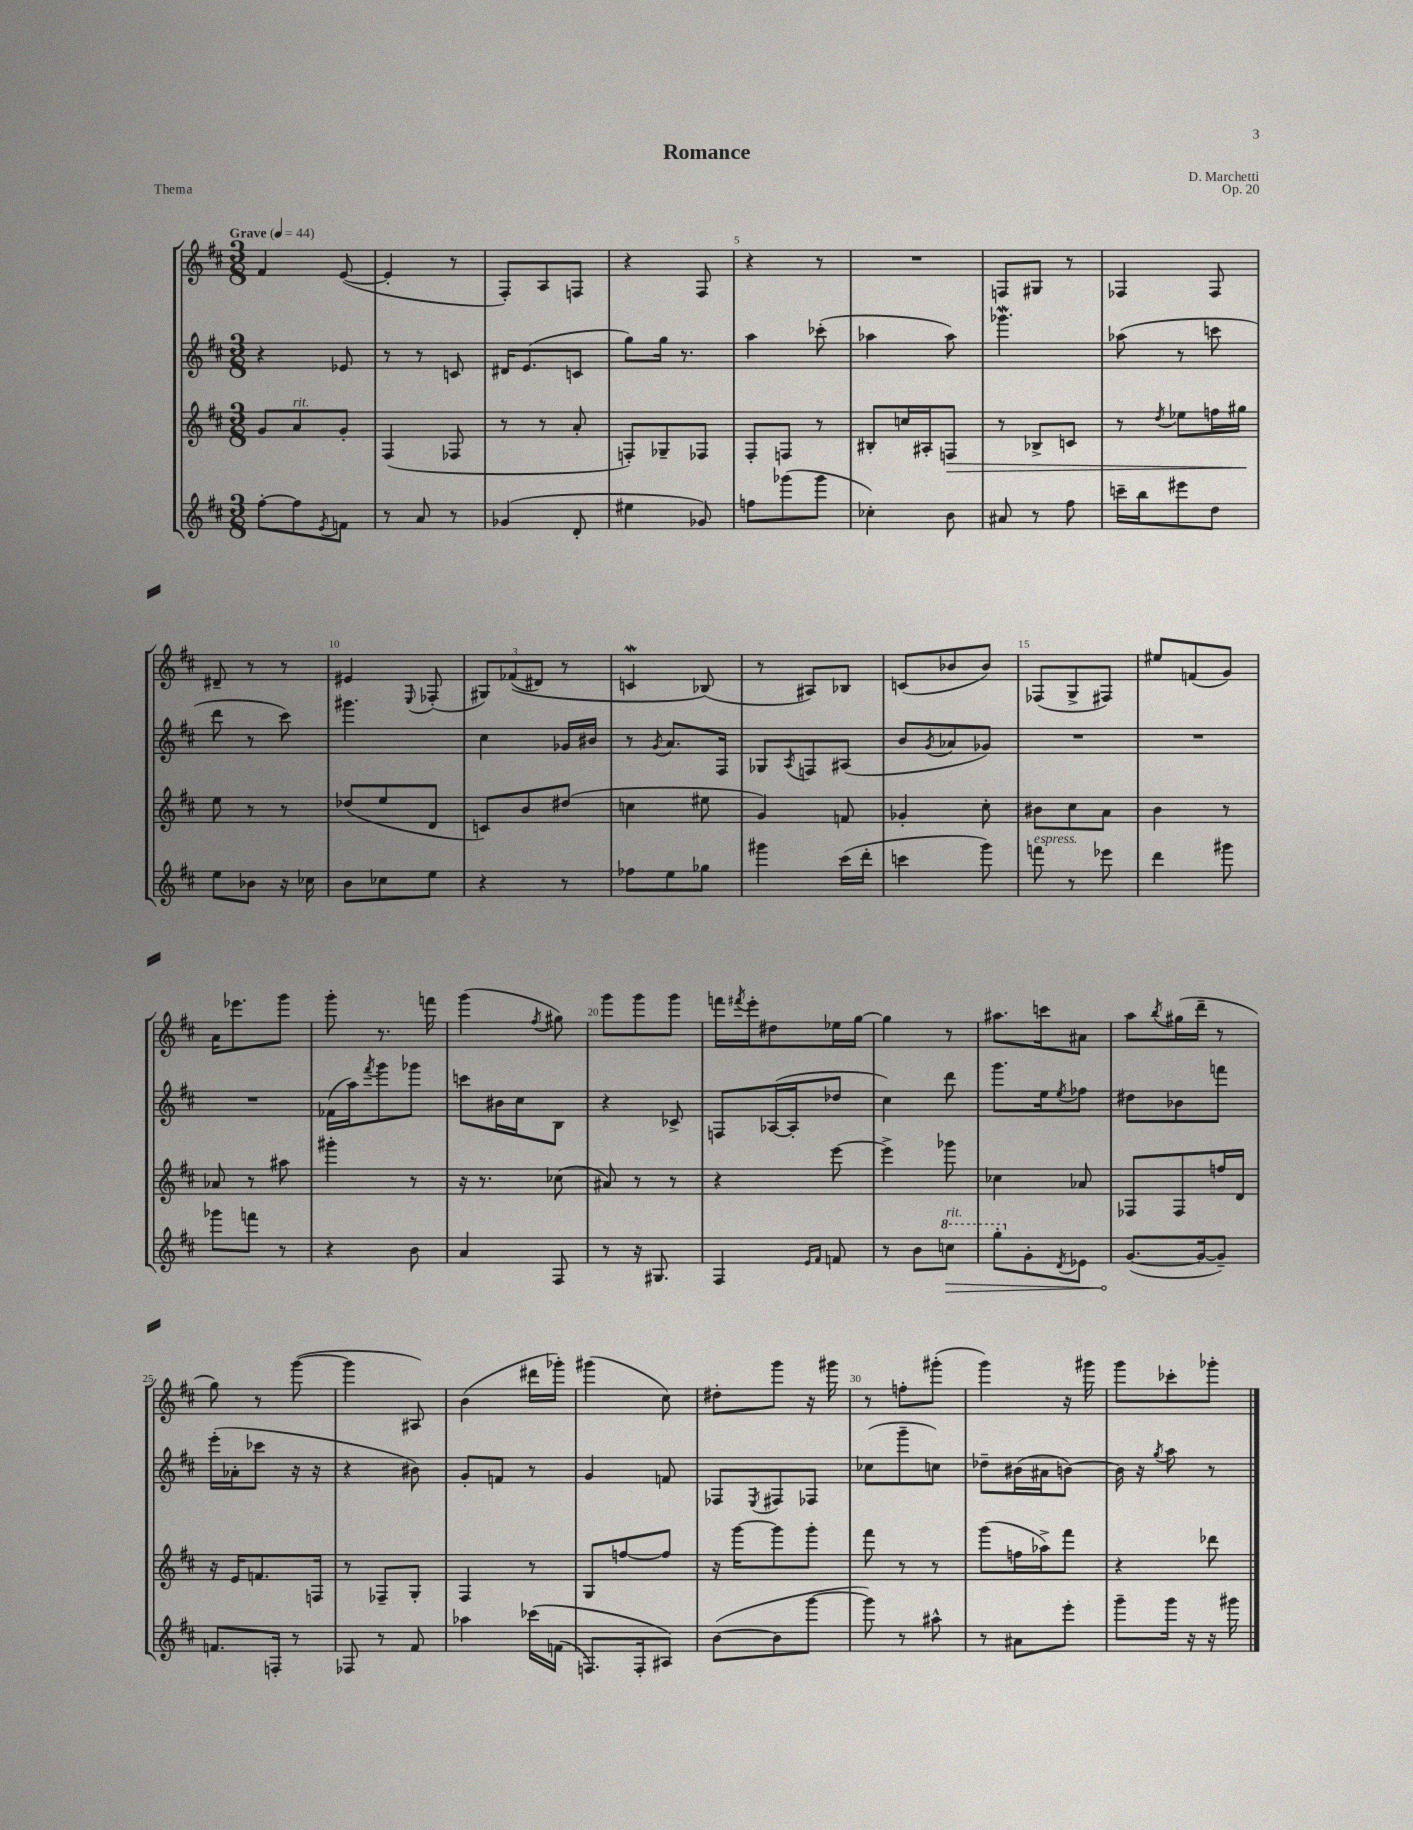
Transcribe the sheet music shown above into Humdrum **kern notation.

**kern	**kern	**kern	**kern
*staff4	*staff3	*staff2	*staff1
*clefG2	*clefG2	*clefG2	*clefG2
*k[f#c#]	*k[f#c#]	*k[f#c#]	*k[f#c#]
*M3/8	*M3/8	*M3/8	*M3/8
*MM44	*MM44	*MM44	*MM44
[8ff#'\L	8g/L	4r	4f#/
8ff#\]	8a/	.	.
8qe/	.	.	.
8f\J	8g'/J	8e-/	([8e/
=	=	=	=
8r	(4F#/	8r	4e'/]
8a/	.	8r	.
8r	8F-/	8c/	8r
=	=	=	=
(4g-/	8r	16d#/LK	8F#'/L)
.	.	(8.e/	.
.	8r	.	8A/
8d'/	8a'/	8c/J	8F/J
=	=	=	=
4ee#\	8F'/L)	8gg\L)	4r
.	8G-~/	16gg\Jk	.
.	.	8.r	.
8g-/)	8F-/J	.	8F#/
=	=	=	=
8ff\L	8F#'/L	4aa\	4r
(8ggg-\	8F/J	.	.
8ggg-\J	8r	(8ccc-'\	8r
=	=	=	=
4cc-'\)	8B#'/L	4aa-\	4.r
.	16cc/L	.	.
.	16A#'/J	.	.
8b\	8F/J	8aa-\)	.
=	=	=	=
8a#/	8r	4.ggg-\	8F/L
8r	8B-^/L	.	8G#/J
8ff#\	8c/J	.	8r
=	=	=	=
16ccc~\LL	8r	(8aa-\	4F-/
16bb\J	.	.	.
.	8qdd/	.	.
8eee#\	8ee-\L	8r	.
8dd\J	16ff\L	8ccc\	8F-/
.	16gg#\JJ	.	.
=	=	=	=
8ee\L	8ee\	8ddd\	8d#~/
8b-\J	8r	8r	8r
16r	8r	8ccc#\)	8r
16cc-\	.	.	.
=	=	=	=
8b\L	(8dd-/L	4.ggg#\	4e#/
8cc-\	8ee/	.	.
.	.	.	8qqE/
8ee\J	8d/J	.	(8F-'/
=	=	=	=
4r	8c/L)	4cc#\	12G#/L)
.	.	.	&((12f-/
.	8b/	.	.
.	.	.	12d#/J)
8r	(8dd#/J	16g-/LL	8r
.	.	16b#/JJ	.
=	=	=	=
8ff-\L	4cc\	8r	4c/
.	.	8qg/	.
8ee\	.	8.a/L	.
8gg-\J	8ee#\	.	(8B-/&)
.	.	16F#/Jk	.
=	=	=	=
4ggg#\	4g/)	8G-/L	8r
.	.	8qA/	.
.	.	8F/	8A#/L)
(16ccc#\LL	8f/	(8A#/J	8B-/J
16ddd'\JJ	.	.	.
=	=	=	=
4ccc\	4g-'/	8b/L	(8c/L
.	.	8qg/	.
.	.	8a-/	8b-/
8ggg\)	8cc#'\	8g-/J)	8b-/J)
=	=	=	=
8fff\	8b#\L	4.r	(8F-/L
8r	8cc#\	.	8G^/
8eee-\	8a\J	.	8F#/J)
=	=	=	=
4ddd\	4b\	4.r	8ee#/L
.	.	.	(8f/
8ggg#\	8r	.	8g/J)
=	=	=	=
8ggg-\L	8a-/	4.r	16a\LK
.	.	.	8.eee-\
8fff\J	8r	.	.
8r	8aa#\	.	8ggg\J
=	=	=	=
4r	4ggg#'\	(16f-\LL	8ggg'\
.	.	16aa\J)	.
.	.	8qfff#/	.
.	.	8ggg\	8.r
8b\	8r	8ggg-\J	.
.	.	.	16fff\
=	=	=	=
4a/	16r	8ccc\L	(4ggg\
.	8.r	.	.
.	.	16b#\L	.
.	.	16cc#\J	.
.	.	.	8qff#/
8F#/	(8cc-\	8B\J	8gg#\)
=	=	=	=
8r	8a#/)	4r	8ggg\L
16r	8r	.	8ggg\
8.G#/	.	.	.
.	8r	8c-^/	8ggg\J
=	=	=	=
4F#/	4r	8F/L	16fff\LL
.	.	.	8qfff#/
.	.	.	16eee'\J
.	.	([16A-/L	8dd#\
.	.	16A-'/]J	.
16qqe/LL	.	.	.
16qqf#/JJ	.	.	.
8f/	[8eee\	8dd-/J	16ee-\L
.	.	.	[16gg\JJ
=	=	=	=
8r	4eee^\]	4cc#\)	4gg\]
8b\L	.	.	.
8ccc\J	8ggg-\	8ddd\	8r
=	=	=	=
8ggg'\L	4cc-\	8.ggg\L	8.aa#\L
8g'\	.	.	.
.	.	16ee\k	16ccc\k
8qd/	.	8qee/	.
8e-\J	8a-/	8ff-\J	8a#\J
=	=	=	=
([8.g/L	8F-/L	8dd#\L	8aa\L
.	.	.	8qbb/
.	8F-/	8b-\	(16gg#\L
16g/_k	.	.	16ddd~\JJ
8g~/]J)	16ff/L	8fff\J	8r
.	16d/JJ	.	.
=	=	=	=
8.f/L	16r	(16eee'\LL	8gg\)
.	16e/LK	16a-'\J	.
.	8.f/	8ccc-\J	8r
16F'/Jk	.	.	.
8r	.	16r	([8ggg\
.	16F/Jk	16r	.
=	=	=	=
8F-/	8r	4r	4ggg\]
8r	8F-~/L	.	.
8f#/	8G'/J	8b#\)	8A#/)
=	=	=	=
4aa-\	4F#/	8g'/L	(4b\
.	.	8f/J	.
&(16ccc-\LL	8r	8r	16ddd#\LL
(16f\JJ	.	.	16ggg-'\JJ)
=	=	=	=
8.F/L)	8G/L	4g/	(4ggg#\
.	[8ff/	.	.
16F'/k	.	.	.
8A#/J&)	8ff/]J	8f/	8cc#\)
=	=	=	=
([8b\L	16r	8F-/L	8dd#'\L
.	[16ggg\LK	.	.
.	.	8qE/	.
8b\]	8ggg\]	8F#/	8ggg\J
[8ggg\J	8ggg'\J	8F-/J	16r
.	.	.	16ggg#\
=	=	=	=
8ggg\])	8fff#\	(8cc-\L	8r
8r	8r	8ggg~\	8ff'\L
8aa#^^\	8r	8cc\J)	(8ggg#'\J
=	=	=	=
8r	(8ggg\L	8dd-~\L	4ggg\)
8a#\L	16ff\L	(16b#\L	.
.	16aa-^\J)	16a#\J	.
8eee'\J	8fff#\J	[8b\J)	16r
.	.	.	16ggg#\
=	=	=	=
8ggg~\L	4r	16b\]	8ggg\L
.	.	16r	.
.	.	8qgg/	.
16ggg\Jk	.	8aa\	8ccc-'\
16r	.	.	.
16r	8ddd-\	8r	8ggg-'\J
16ggg#\	.	.	.
==	==	==	==
*-	*-	*-	*-
